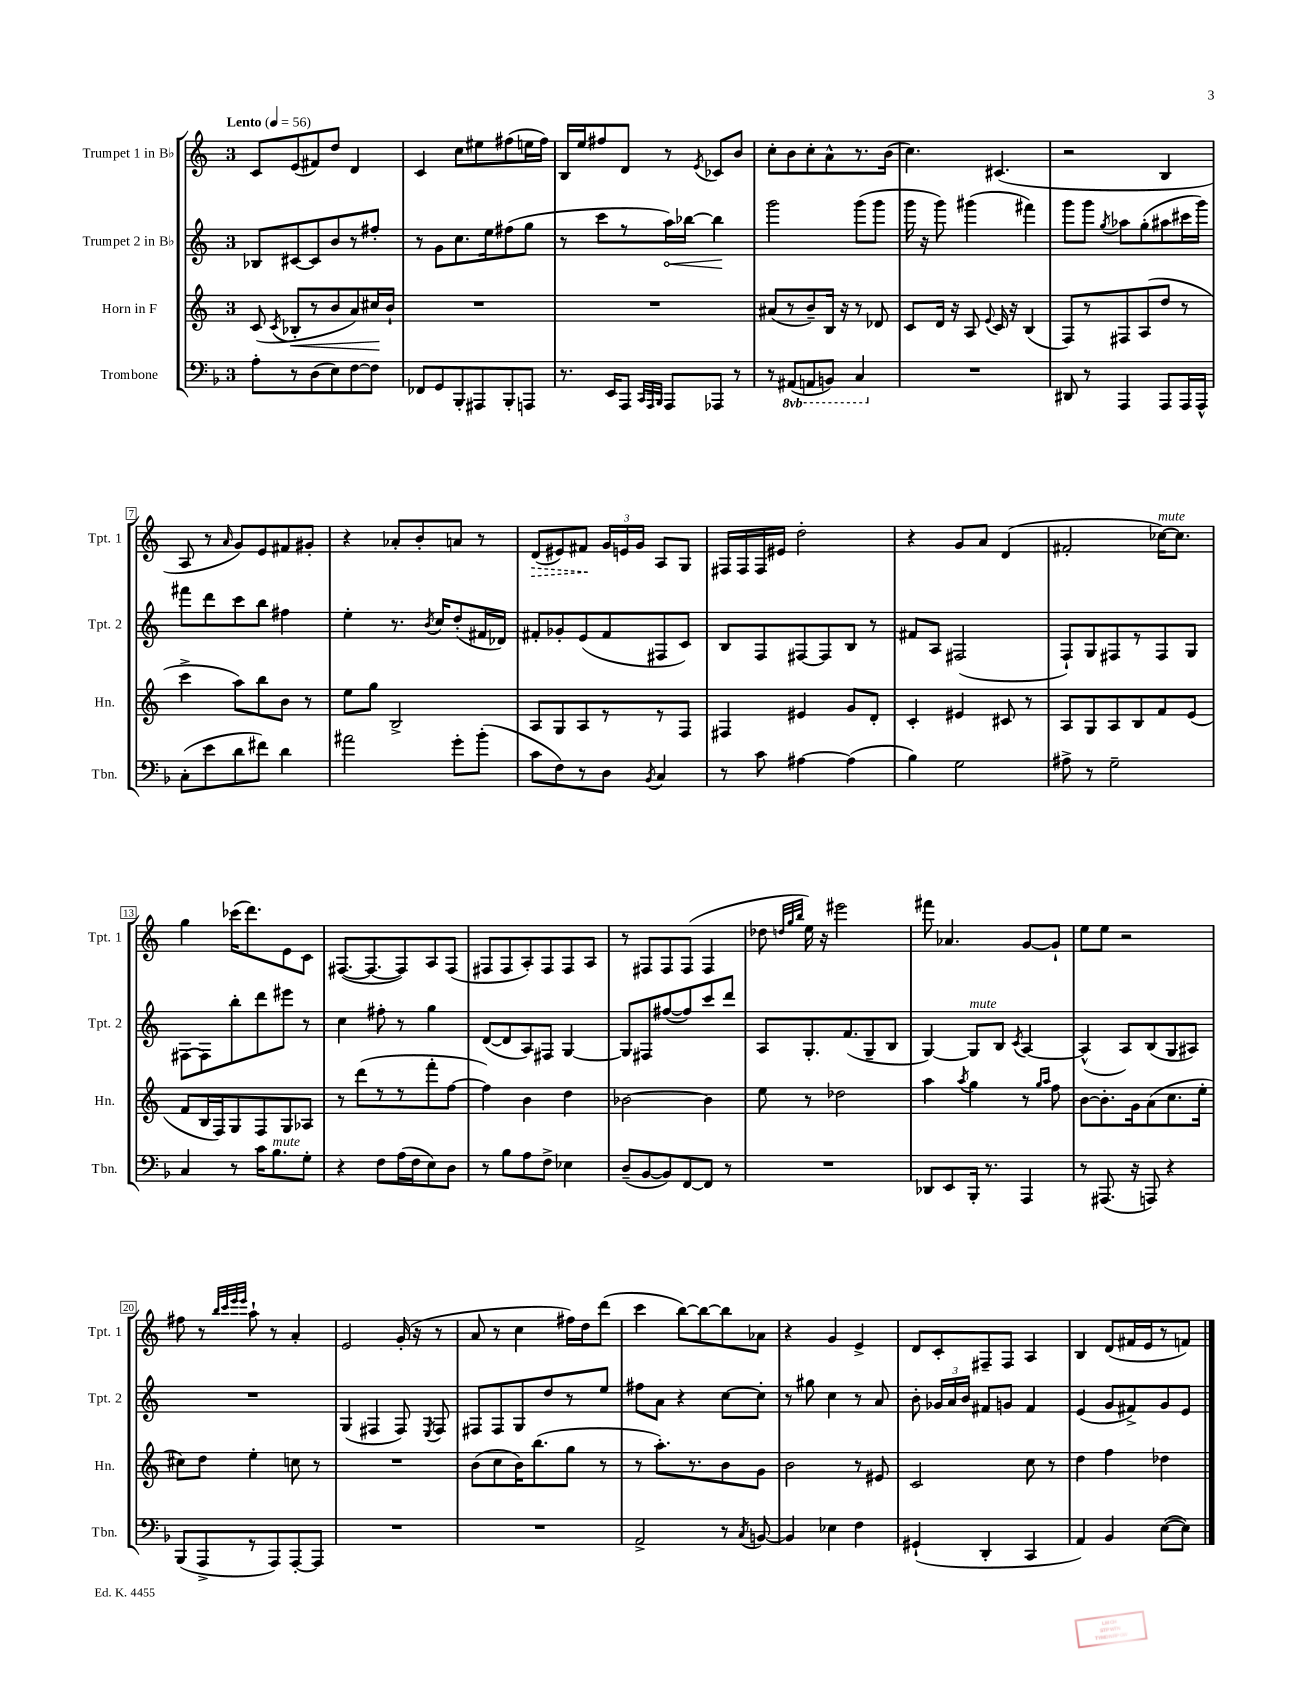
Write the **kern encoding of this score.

**kern	**kern	**dynam	**kern	**dynam	**kern	**dynam
*part4	*part3	*part3	*part2	*part2	*part1	*part1
*staff4	*staff3	*staff3	*staff2	*staff2	*staff1	*staff1
*I"Trombone	*I"Horn in F	*	*I"Trumpet 2 in B♭	*	*I"Trumpet 1 in B♭	*
*I'Tbn.	*I'Hn.	*	*I'Tpt. 2	*	*I'Tpt. 1	*
*clefF4	*clefG2	*	*clefG2	*	*clefG2	*
*k[b-]	*k[]	*	*k[]	*	*k[]	*
*M3/4	*M3/4	*	*M3/4	*	*M3/4	*
*MM56	*MM56	*	*MM56	*	*MM56	*
=1	=1	=1	=1	=1	=1	=1
!	!	!	!	!	!LO:TX:a:B:t=Lento	!
8A'\L	(8c/	.	8B-X/L	.	8c/L	.
.	8qc/	.	.	.	.	.
!	!	!LO:HP:b	!	!	!	!
8r	8B-X'/L	<	[8c#X/	.	(8e/	.
(8D\	8r	.	8c#/]	.	8f#X/)	.
8E\)	8b/	.	8b/	.	8dd/J	.
[8F\	8a/)	.	8r	.	4d/	.
8F\J]	16cc#X/L	.	8ff#X'/J	.	.	.
.	16b`/JJ	[	.	.	.	.
=2	=2	=2	=2	=2	=2	=2
8FF-X/L	2.r	.	8r	.	4c/	.
8GG/	.	.	8g\L	.	.	.
8BBB-'/	.	.	8.cc\	.	8cc\L	.
8AAA#X/	.	.	.	.	8ee#X\	.
.	.	.	16ee\k	.	.	.
8BBB-'/	.	.	(8ff#X\	.	(8ff#X\	.
8AAAn/J	.	.	8gg\J	.	16een\L	.
.	.	.	.	.	16ff#\JJ)	.
=3	=3	=3	=3	=3	=3	=3
8.r	2.r	.	8r	.	16B/LL	.
.	.	.	.	.	16ee/J	.
.	.	.	8ccc\L	.	8ff#X/	.
16EE/KL	.	.	.	.	.	.
8AAA/J	.	.	8r	.	8d/J	.
32qqCC/LLL	.	.	.	.	.	.
32qqAAA/	.	.	.	.	.	.
32qqBBB-/JJJ	.	.	.	.	.	.
!	!	!	!	!LO:HP:b	!	!
8AAA/L	.	.	16aa\L)	<	8r	.
.	.	.	[16bb-X\JJ	.	.	.
.	.	.	.	.	8qe/	.
8AAA-X/J	.	.	4bb-\]	.	8c-X/L	.
8r	.	.	.	.	8b/J	.
.	.	.	.	[	.	.
=4	=4	=4	=4	=4	=4	=4
8r	(8a#X/L	.	2ggg\	.	8cc'\L	.
*8ba	*	*	*	*	*	*
(8AAA#X/L	8r	.	.	.	8b\	.
8AAAn/	8b~/)	.	.	.	8cc'\	.
8BBBn/J)	16B/Jk	.	.	.	8a^^\	.
.	16r	.	.	.	.	.
4CC/	8r	.	(8ggg\L	.	8.r	.
.	8d-X/	.	8ggg\J	.	.	.
.	.	.	.	.	(16b\Jk	.
=5	=5	=5	=5	=5	=5	=5
*X8ba	*	*	*	*	*	*
2.r	8c/L	.	16ggg\	.	4.cc\)	.
.	.	.	16r	.	.	.
.	16d/Jk	.	8ggg\)	.	.	.
.	16r	.	.	.	.	.
.	8A/	.	(4ggg#X\	.	.	.
.	8qqe/	.	.	.	.	.
.	16c/	.	.	.	(4.c#X/	.
.	16r	.	.	.	.	.
.	(4B/	.	4fff#X\)	.	.	.
=6	=6	=6	=6	=6	=6	=6
8DD#X/	8F/L)	.	8ggg\L	.	2r	.
8r	8r	.	8ggg\J	.	.	.
.	.	.	8qgg/	.	.	.
4AAA/	8F#X/	.	8aa-X\L	.	.	.
.	(8A/	.	(8gg'\	.	.	.
8AAA/L	8dd/J	.	8aa#X\	.	4B/	.
16AAA/L	8r	.	16ccc#X\L	.	.	.
16AAA^^/JJ	.	.	16ggg\JJ)	.	.	.
!!LO:LB:g=z
=7	=7	=7	=7	=7	=7	=7
(8C'\L	4ccc^\	.	8fff#X\L	.	8A/	.
8e\	.	.	8ddd\	.	8r	.
.	.	.	.	.	16qqa/	.
8d\	8aa\L)	.	8ccc\	.	8g/L)	.
8f#X\J)	8bb\	.	8bb\J	.	8e/	.
4d\	8b\J	.	4ff#X\	.	8f#X/	.
.	8r	.	.	.	8g#X'/J	.
=8	=8	=8	=8	=8	=8	=8
2a#X\	8ee\L	.	4ee'\	.	4r	.
.	8gg\J	.	.	.	.	.
.	2B^/	.	8.r	.	8a-X'/L	.
.	.	.	.	.	8b'/	.
.	.	.	8qb/	.	.	.
.	.	.	16cc/KL	.	.	.
8g'\L	.	.	(8dd'/	.	8an/J	.
(8b-'\J	.	.	16f#X/L	.	8r	.
.	.	.	16d-X/JJ)	.	.	.
=9	=9	=9	=9	=9	=9	=9
!	!	!	!	!	!	!LO:HP:b
8c\L	8A/L	.	8f#X'/L	.	(8d/L	>
8F\)	8G/	.	8g-X'/	.	8e#X/)	.
8r	8A/	.	(8e/	.	8f#X/J	.
8D\J	8r	.	8f#/	.	24g/LL	]
.	.	.	.	.	24en/	.
.	.	.	.	.	24g/JJ	.
8qBB-/	.	.	.	.	.	.
4C/	8r	.	8F#X/	.	8A/L	.
.	8F/J	.	8c/J)	.	8G/J	.
=10	=10	=10	=10	=10	=10	=10
8r	4F#X/	.	8B/L	.	16F#X/LL	.
.	.	.	.	.	16F#/	.
8c\	.	.	8F/	.	16F#/	.
.	.	.	.	.	16e#X/JJ	.
[4A#X\	4e#X/	.	[8F#X/	.	2dd'\	.
.	.	.	8F#/]	.	.	.
(4A#\]	8g/L	.	8B/J	.	.	.
.	8d'/J	.	8r	.	.	.
=11	=11	=11	=11	=11	=11	=11
4B-\)	4c'/	.	8f#X/L	.	4r	.
.	.	.	8A/J	.	.	.
2G\	4e#X/	.	(2F#X/	.	8g/L	.
.	.	.	.	.	8a/J	.
.	8c#X/	.	.	.	(4d/	.
.	8r	.	.	.	.	.
=12	=12	=12	=12	=12	=12	=12
8A#X^\	8A/L	.	8F`/L)	.	2f#X'/	.
8r	8G/	.	8G/	.	.	.
2G~\	8A/	.	8F#X/	.	.	.
.	8B/	.	8r	.	.	.
!	!	!	!	!	!LO:TX:a:i:t=mute	!
.	8f/	.	8F#/	.	[16cc-X\KL)	.
.	.	.	.	.	8.cc-\J]	.
.	(8e/J	.	8G/J	.	.	.
!!LO:LB:g=z
=13	=13	=13	=13	=13	=13	=13
4C/	8f/L	.	[8F#X\L	.	4gg\	.
.	16B/L	.	8F#\]	.	.	.
.	16F/J)	.	.	.	.	.
8r	8G/	.	8bb'\	.	(16ccc-X\KL	.
.	.	.	.	.	8.ddd\)	.
16c\KL	8F/	.	8ddd\	.	.	.
!LO:TX:a:i:t=mute	!	!	!	!	!	!
8.B-\	.	.	.	.	.	.
.	8G/	.	8eee#X\J	.	8e\	.
8G'\J	8A-X/J	.	8r	.	8c\J	.
=14	=14	=14	=14	=14	=14	=14
4r	8r	.	4cc\	.	([8.F#X/L	.
.	(8ddd\L	.	.	.	.	.
.	.	.	.	.	8.F#/_	.
8F\L	8r	.	8ff#X'\	.	.	.
(16A\L	8r	.	8r	.	8F#/])	.
16F\J	.	.	.	.	.	.
8E\)	8fff'\	.	4gg\	.	8A/	.
8D\J	[8ff\J	.	.	.	(8F#/J	.
=15	=15	=15	=15	=15	=15	=15
8r	4ff\])	.	([8d/L	.	8F#X/L	.
8B-\L	.	.	8d/]	.	8F#/	.
8A\	4b\	.	8A/)	.	8A'/)	.
8F^\J	.	.	8F#X/J	.	8F#/	.
4E-X\	4dd\	.	[4G/	.	8F#/	.
.	.	.	.	.	8A/J	.
=16	=16	=16	=16	=16	=16	=16
(8D~/L	[2b-X\	.	8G/L]	.	8r	.
[8BB-/	.	.	8F#X/	.	8F#X/L	.
8BB-/])	.	.	([8ff#X/	.	8F#/	.
[8FF/	.	.	8ff#/])	.	(8F#/J	.
8FF/J]	4b-\]	.	8ccc/	.	4F#/	.
8r	.	.	8ddd/J	.	.	.
=17	=17	=17	=17	=17	=17	=17
2.r	8ee\	.	8A/L	.	8dd-X\	.
.	.	.	.	.	32qqddn/LLL	.
.	.	.	.	.	32qqgg/	.
.	.	.	.	.	32qqbb/JJJ	.
.	8r	.	8.G'/	.	16ee\)	.
.	.	.	.	.	16r	.
.	2dd-X\	.	.	.	2eee#X\	.
.	.	.	(8.f/	.	.	.
.	.	.	8G~/	.	.	.
.	.	.	8B/J	.	.	.
=18	=18	=18	=18	=18	=18	=18
8DD-X/L	4aa\	.	[4G/)	.	8fff#X\	.
8EE/	.	.	.	.	4.a-X/	.
.	8qaa/	.	.	.	.	.
!	!	!	!LO:TX:a:i:t=mute	!	!	!
16BBB-'/Jk	4gg\	.	8G/L]	.	.	.
8.r	.	.	.	.	.	.
.	.	.	8B/J	.	.	.
.	.	.	8qc/	.	.	.
4AAA/	8r	.	[4A/	.	[8g/L	.
.	16qqgg/LL	.	.	.	.	.
.	16qqaa/JJ	.	.	.	.	.
.	8ff\	.	.	.	8g`/J]	.
=19	=19	=19	=19	=19	=19	=19
8r	[8b\L	.	(4A^^/]	.	8ee\L	.
(8.AAA#X/	8.b'\]	.	.	.	8ee\J	.
.	.	.	8A/L)	.	2r	.
16r	16g\k	.	.	.	.	.
8AAAn/)	(8a\	.	(8B/	.	.	.
4r	8.cc\	.	8G/	.	.	.
.	.	.	8A#X/J)	.	.	.
.	16ee'\Jk	.	.	.	.	.
!!LO:LB:g=z
=20	=20	=20	=20	=20	=20	=20
(8BBB-/L	8cc#X\L)	.	2.r	.	8ff#X\	.
8AAA^/	8dd\J	.	.	.	8r	.
.	.	.	.	.	32qqbb/LLL	.
.	.	.	.	.	32qqccc/	.
.	.	.	.	.	32qqeee/	.
.	.	.	.	.	32qqeee/JJJ	.
8r	4ee'\	.	.	.	8aa`\	.
8AAA/)	.	.	.	.	8r	.
[8AAA'/	8ccn\	.	.	.	4a'/	.
8AAA/J]	8r	.	.	.	.	.
=21	=21	=21	=21	=21	=21	=21
2.r	2.r	.	(4G/	.	2e/	.
.	.	.	4F#X/	.	.	.
.	.	.	8F#/)	.	(16g'/	.
.	.	.	.	.	16r	.
.	.	.	8qE/	.	.	.
.	.	.	8F#/	.	8r	.
=22	=22	=22	=22	=22	=22	=22
2.r	(8b\L	.	8F#X/L	.	8a/	.
.	8cc\	.	8F#/	.	8r	.
.	16b\K)	.	8G/	.	4cc\	.
.	(8.bb\	.	.	.	.	.
.	.	.	8dd/	.	.	.
.	8gg\J	.	8r	.	16ff#X\LL)	.
.	.	.	.	.	16dd\J	.
.	8r	.	8ee/J	.	(8ddd\J	.
=23	=23	=23	=23	=23	=23	=23
2AA^/	8r	.	8ff#X\L	.	4ccc\	.
.	8.aa'\L)	.	8a\J	.	.	.
.	.	.	4r	.	[8bb\L)	.
.	8.r	.	.	.	.	.
.	.	.	.	.	8bb\_	.
8r	8b\	.	[8cc\L	.	8bb\]	.
8qC/	.	.	.	.	.	.
[8BBn/	8g\J	.	8cc'\J]	.	8a-X\J	.
=24	=24	=24	=24	=24	=24	=24
4BB/]	2b\	.	8r	.	4r	.
.	.	.	8gg#X\	.	.	.
4E-X\	.	.	4cc\	.	4g/	.
4F\	8r	.	8r	.	4e^/	.
.	8e#X/	.	8a/	.	.	.
=25	=25	=25	=25	=25	=25	=25
(4GG#X`/	2c/	.	8b'\	.	8d/L	.
.	.	.	24g-X/LL	.	8c'/	.
.	.	.	24a/	.	.	.
.	.	.	24b/JJ	.	.	.
4DD'/	.	.	8f#X/L	.	8F#X~/	.
.	.	.	8gn/J	.	8F#/J	.
4CC/	8cc\	.	4f#/	.	4A/	.
.	8r	.	.	.	.	.
=26	=26	=26	=26	=26	=26	=26
4AA/)	4dd\	.	(4e/	.	4B/	.
4BB-/	4ff\	.	8g/L	.	(8d/L	.
.	.	.	8f#X^/)	.	16f#X/L	.
.	.	.	.	.	16e/J	.
([8E\L	4dd-X\	.	8g/	.	8r	.
8E\J])	.	.	8e/J	.	8fn/J)	.
==	==	==	==	==	==	==
*-	*-	*-	*-	*-	*-	*-
